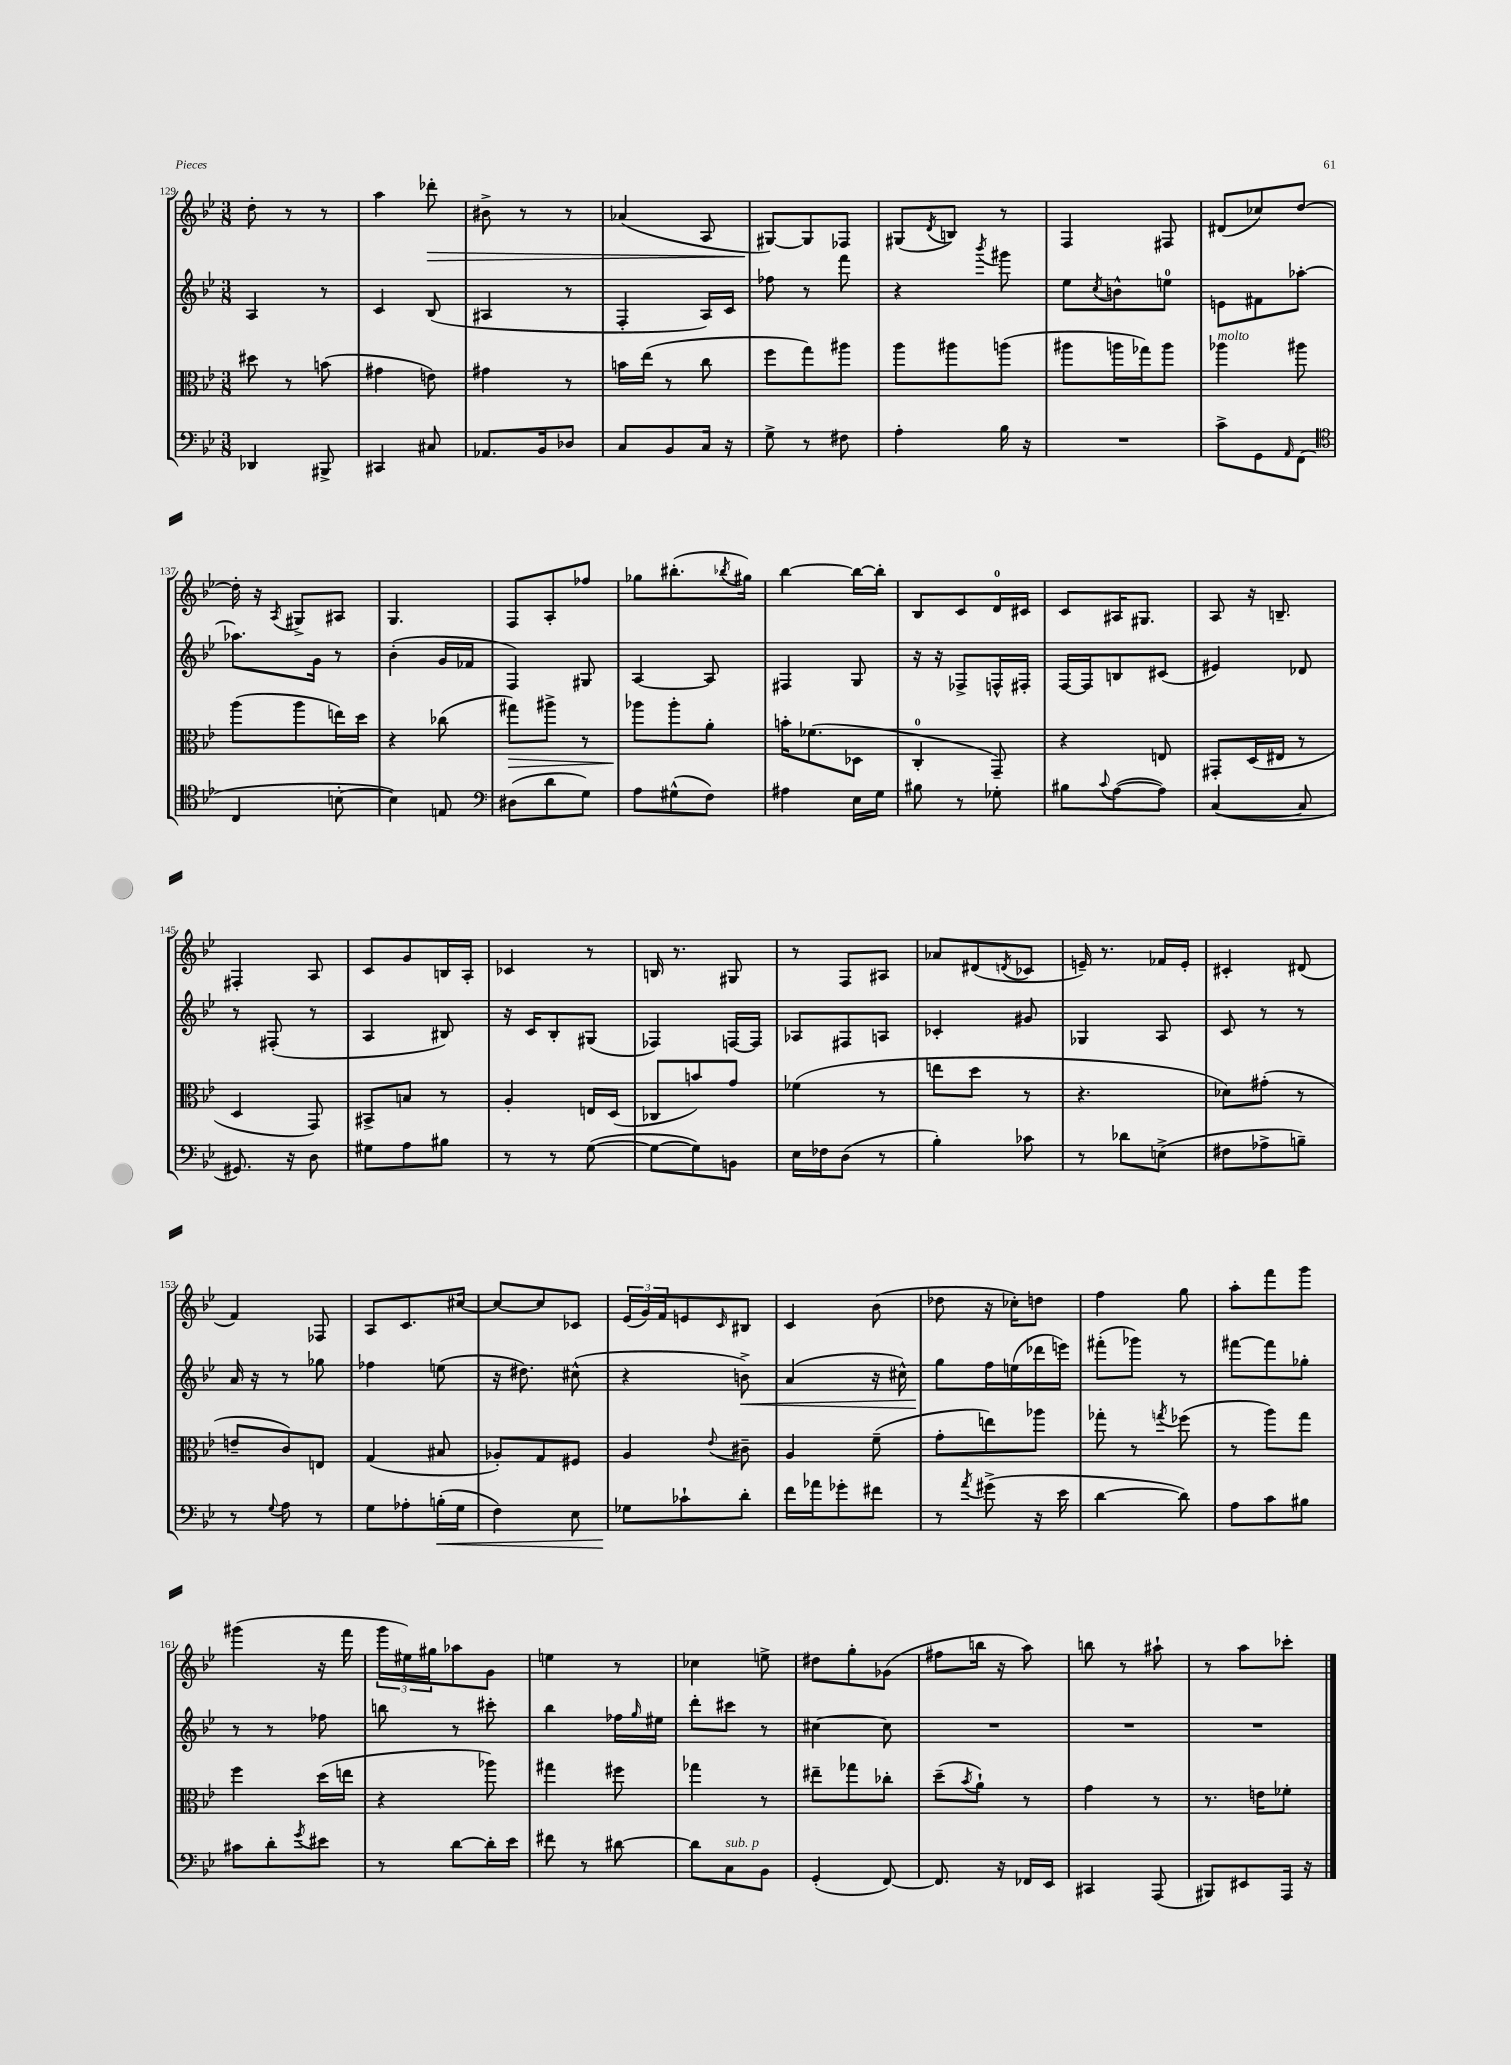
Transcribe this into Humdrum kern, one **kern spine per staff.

**kern	**kern	**kern	**kern
*staff4	*staff3	*staff2	*staff1
*clefF4	*clefC3	*clefG2	*clefG2
*k[b-e-]	*k[b-e-]	*k[b-e-]	*k[b-e-]
*M3/8	*M3/8	*M3/8	*M3/8
4DD-	8dd#	4A	8dd'
.	8r	.	8r
8BBB#^	(8b	8r	8r
=	=	=	=
4CC#	4g#	4c	4aa
8C#	8e)	(8B-	8ddd-'
=	=	=	=
8.AA-	4g#	4A#	8b#^
.	.	.	8r
16BB-	.	.	.
8D-	8r	8r	8r
=	=	=	=
8C	16b	4F'	(4a-
.	(16ee-	.	.
8BB-	8r	.	.
16C	8cc	16A)	8A
16r	.	16c	.
=	=	=	=
8G^	8ff	8ff-	[8G#)
8r	8gg)	8r	8G#]
8F#	8aa#	8fff	8F-
=	=	=	=
4A'	8aa	4r	(8G#
.	.	.	8qd
.	8aa#	.	8B)
.	.	8qbbb-	.
16B-	(8aa	8ggg#	8r
16r	.	.	.
=	=	=	=
4.r	8aa#	8ee-	4F
.	.	8qcc	.
.	16aa	8b^^	.
.	16gg-)	.	.
.	8aa	8ee	8F#
=	=	=	=
8c^	4aa-	8e	(8d#
8GG	.	8f#	8cc-)
16qqAA	.	.	.
(8FF	8aa#	[8aa-'	[8dd
=	=	=	=
*clefC4	*	*	*
4C	(8aa	8.aa-]	16dd']
.	.	.	16r
.	.	.	8qA
.	8aa	.	8G#^
.	.	16g	.
[8B'	16ee)	8r	8A#
.	16dd	.	.
=	=	=	=
4B])	4r	(4b-'	4.G
8E	(8cc-	16g	.
.	.	16f-	.
=	=	=	=
*clefF4	*	*	*
(8D#	8gg#)	4F)	8F
8d	8aa#^	.	8A'
8G)	8r	8G#	8ff-
=	=	=	=
8A	8aa-	[4A	8gg-
(8G#^^	8aa-'	.	(8.bb#'
8F)	8a'	8A]	.
.	.	.	8qbb-
.	.	.	16gg#)
=	=	=	=
4A#	16b'	4F#	[4bb-
.	(8.f-	.	.
16E-	8D-	8G	16bb-_
16G	.	.	16bb-']
=	=	=	=
8B#	4C'	16r	8B-
.	.	16r	.
8r	.	8F-^	8c
8G-'	8GG~)	16F^^	16d
.	.	16F#'	16c#
=	=	=	=
8B#	4r	[16F	8c
.	.	16F]	.
8qqc	.	.	.
([8A	.	8B	16A#
.	.	.	8.G#
8A])	8E	(8c#	.
=	=	=	=
([4C	8GG#'	4e#)	8A
.	(16D	.	16r
.	16E#	.	8.B~
8C]	8r	8d-	.
=	=	=	=
8.GG#)	4D	8r	4F#'
.	.	(8F#'	.
16r	.	.	.
8D	8GG)	8r	8A
=	=	=	=
8G#	8BB#^	4A	8c
8A	8B	.	8g
8B#	8r	8B#)	16B
.	.	.	16A'
=	=	=	=
8r	4A'	16r	4c-
.	.	16c	.
8r	.	8B-'	.
([8G	16E	(8G#	8r
.	(16D	.	.
=	=	=	=
8G_	8C-	4F-)	16B
.	.	.	8.r
8G])	8b)	.	.
8BB	8g	[16F	8G#
.	.	16F]	.
=	=	=	=
16E-	(4f-	8A-	8r
16F-	.	.	.
(8D	.	8F#	8F
8r	8r	8A	8A#
=	=	=	=
4B-')	8ee	4c-'	8a-
.	8dd	.	(8d#
.	.	.	8qd
8c-	8r	8g#	8c-
=	=	=	=
8r	4.r	4G-	16e~)
.	.	.	8.r
8d-	.	.	.
(8E^	.	8A	16f-
.	.	.	16e'
=	=	=	=
8F#	8d-)	8c	4c#'
8A-^	(8g#'	8r	.
8B~)	8r	8r	(8d#
=	=	=	=
8r	8e~	16a	4f)
.	.	16r	.
8qqG	.	.	.
8A	8c)	8r	.
8r	8E	8gg-	8F-
=	=	=	=
8G	(4G	4ff-	8A
8A-'	.	.	8.c
(16B'	8B#	(8ee	.
16G	.	.	[16cc#
=	=	=	=
4F)	8A-')	16r	8cc#_
.	.	8.dd#)	.
.	8G	.	8cc#]
8E-	8F#	(8cc#^^	8c-
=	=	=	=
8G-	4A	4r	(24e-
.	.	.	24g)
.	.	.	24f
8c-`	.	.	8e
.	8qqe-	.	16qqc
8d'	8c#~	8b^)	8B#
=	=	=	=
16f	4A	(4a	4c
16a-	.	.	.
8g-'	.	.	.
8f#	(8f~	16r	(8b-
.	.	16cc#^^)	.
=	=	=	=
8r	8g'	8gg	8dd-
8qa	.	.	.
(8g#^	8ee)	16ff	16r
.	.	(16ee	16cc-')
16r	8aa-	16ddd-	8dd
16e-	.	16eee)	.
=	=	=	=
[4d	8gg-'	(8fff#'	4ff
.	8r	8ggg-)	.
.	8qgg	.	.
8d])	(8ff-	8r	8gg
=	=	=	=
8A	8r	[8fff#	8aa'
8c	8aa)	8fff#]	8fff
8B#	8gg	8gg-'	8ggg
=	=	=	=
8c#	4ff	8r	(4ggg#
8d'	.	8r	.
8qg	.	.	.
8e#	(16dd	8ff-	16r
.	16ee	.	16fff
=	=	=	=
8r	4r	8bb	24ggg
.	.	.	24ee#)
.	.	.	24gg#
[8d	.	8r	8aa-
16d']	8aa-)	8ccc#'	8g
16e-	.	.	.
=	=	=	=
8f#	4gg#	4bb-	4ee
8r	.	.	.
[8d#	8ff#	16ff-	8r
.	.	16qqgg	.
.	.	16ee#	.
=	=	=	=
8d#]	4gg-	8ddd'	4cc-
8C	.	8ccc#	.
8BB-	8r	8r	8ee^
=	=	=	=
(4GG'	8ee#~	[4cc#	8dd#
.	8gg-	.	8gg'
[8FF)	8cc-'	8cc#]	(8g-
=	=	=	=
8.FF]	(8dd~	4.r	8ff#
.	8qb-	.	.
.	8a`)	.	16bb
16r	.	.	16r
16FF-	8r	.	8aa)
16EE-	.	.	.
=	=	=	=
4CC#	4g	4.r	8bb
.	.	.	8r
(8AAA	8r	.	8aa#`
=	=	=	=
8BBB#)	8.r	4.r	8r
8EE#	.	.	8aa
.	16e	.	.
16AAA	8f-'	.	8ccc-'
16r	.	.	.
==	==	==	==
*-	*-	*-	*-
